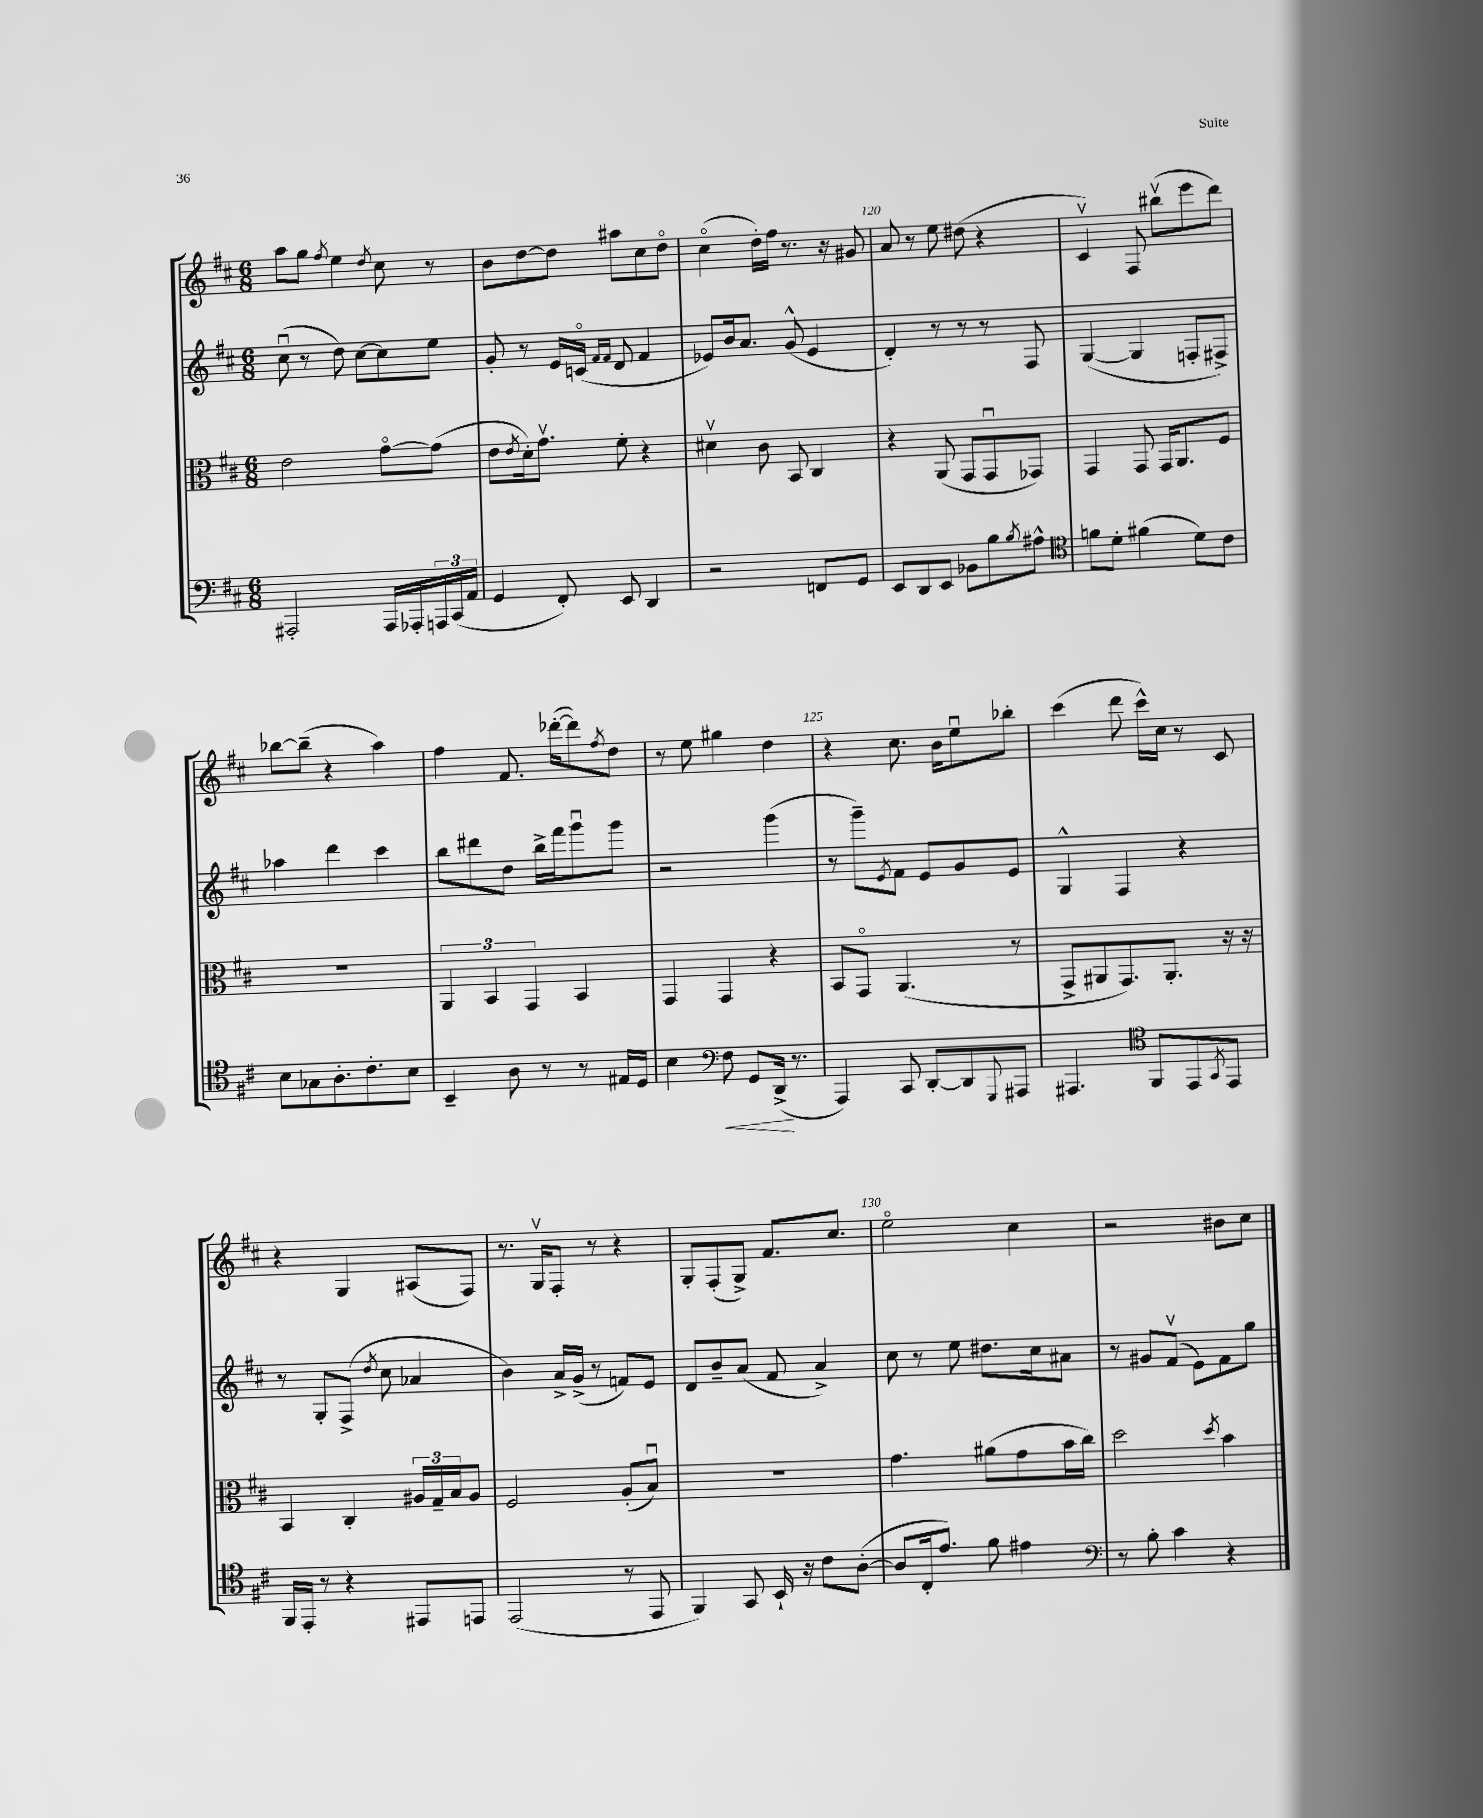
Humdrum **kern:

**kern	**dynam	**kern	**kern	**kern
*part4	*part4	*part3	*part2	*part1
*staff4	*staff4	*staff3	*staff2	*staff1
*clefF4	*	*clefC3	*clefG2	*clefG2
*k[f#c#]	*	*k[f#c#]	*k[f#c#]	*k[f#c#]
*M6/8	*	*M6/8	*M6/8	*M6/8
=117	=117	=117	=117	=117
2AAA#X'/	.	2e\	(8cc#u\	8aa\L
.	.	.	8r	8gg\J
.	.	.	.	8qff#/
.	.	.	8dd\)	4ee\
.	.	.	[8cc#\L	.
.	.	.	.	8qdd/
16AAA#/LL	.	[8g\L	8cc#\]	8cc#\
16AAA-X'/	.	.	.	.
24AAAn/	.	(8g\J]	8ee\J	8r
(24CC#/	.	.	.	.
24AA/JJ	.	.	.	.
=118	=118	=118	=118	=118
4GG/	.	8e\L	8g'/	8b\L
.	.	8qe/	.	.
.	.	16d'\k)	8r	[8dd\
.	.	8.gv\J	.	.
8FF#'/)	.	.	16e/LL	8dd\J]
.	.	.	(16cn/JJ	.
.	.	.	16qqf#/LL	.
.	.	.	16qqf#/JJ	.
8EE/	.	8f#'\	8d/	8aa#X\L
4DD/	.	4r	4f#/	8cc#\
.	.	.	.	8dd\J
=119	=119	=119	=119	=119
2r	.	4d#Xv\	8e-X/L)	(4cc#\
.	.	.	16b/k	.
.	.	.	8.a/J	.
.	.	8c#\	.	16dd'\LL)
.	.	.	.	16ff#\JJ
.	.	8BB/	(8g^^/	8.r
8FFn/L	.	4C#/	4e-/	.
.	.	.	.	16r
8GG/J	.	.	.	8g#X/
=120	=120	=120	=120	=120
8EE/L	.	4r	4d'/)	8a/
8DD/	.	.	.	8r
8EE/J	.	(8AA/	8r	8ee\
8BB-X\L	.	8GG/L	8r	(8dd#X\
8B\	.	8GGu/	8r	4r
8qB/	.	.	.	.
8A#X^^\J	.	8GG-X/J)	8F#/	.
=121	=121	=121	=121	=121
*clefC4	*	*	*	*
8fn\L	.	4GG/	([4G/	4c#v/)
8d'\J	.	.	.	.
(4f#X\	.	8GG/	4G/]	8F#/
.	.	16GG/KL	.	(8bb#Xv\L
.	.	8.AA/	.	.
8d\L)	.	.	8Fn'/L	8eee\
8c#\J	.	8F#/J	8F#X^/J)	8ddd\J)
!!LO:LB:g=z
=122	=122	=122	=122	=122
8B\L	.	2.r	4aa-X\	[8bb-X\L
8G-X\	.	.	.	(8bb-~\J]
8.A'\	.	.	4ddd\	4r
8.c#'\	.	.	.	.
.	.	.	4ccc#\	4aa\)
8B\J	.	.	.	.
=123	=123	=123	=123	=123
4BB~/	.	6AA/	8bb\L	4ff#\
.	.	.	8ddd#X\	.
.	.	6BB/	.	.
8A\	.	.	8dd\J	8.f#/
.	.	6GG/	.	.
8r	.	.	16bb^\LL	.
.	.	.	16fff#\J	([16ddd-X'\KL
8r	.	4BB/	8gggu\	8ddd-\])
.	.	.	.	8qff#/
16E#X/LL	.	.	8ggg\J	8dd\J
16D/JJ	.	.	.	.
=124	=124	=124	=124	=124
4B\	.	4GG/	2r	8r
.	.	.	.	8ee\
*clefF4	*	*	*	*
!	!LO:HP:b	!	!	!
8F#\	<	4GG/	.	4gg#X\
8GG/L	.	.	.	.
(16DD^/Jk	.	4r	(4ggg\	4dd\
8.r	[	.	.	.
=125	=125	=125	=125	=125
4AAA/)	.	8BB/L	8r	4r
.	.	8GG/J	8ggg~\L)	.
.	.	.	8qe/	.
8CC#/	.	(4.AA/	8f#\J	8.cc#\
[8DD'/L	.	.	8e/L	.
.	.	.	.	16b\KL
8DD/]	.	.	8g/	8eeu\
8qqGGG/	.	.	.	.
8AAA#X/J	.	8r	8e/J	8bb-X'\J
=126	=126	=126	=126	=126
4.AAA#X/	.	8GG^/L	4G^^/	(4ccc#\
.	.	8AA#X/	.	.
.	.	8.GG/)	4F#/	8ddd\
*clefC4	*	*	*	*
8FF#/L	.	.	.	16ccc#^^\LL)
.	.	8.AA#'/J	.	16cc#\JJ
8EE/	.	.	4r	8r
8qGG/	.	.	.	.
8EE/J	.	16r	.	8c#/
.	.	16r	.	.
!!LO:LB:g=z
=127	=127	=127	=127	=127
16FF#/LL	.	4BB/	8r	4r
16EE'/JJ	.	.	.	.
8r	.	.	8G'/L	.
4r	.	4C#'/	(8F#^/J	4G/
.	.	.	8qdd/	.
.	.	.	8cc#\	.
8EE#X/L	.	24A#X/LL	4a-X/	(8A#X/L
.	.	24G~/	.	.
.	.	24B/J	.	.
8EEn/J	.	8A#/J	.	8F#/J)
=128	=128	=128	=128	=128
(2EE/	.	2F#/	4b\)	8.r
.	.	.	.	16Gv/KL
.	.	.	16a^/LL	8F#'/J
.	.	.	(16g^/JJ	.
.	.	.	8r	8r
8r	.	(8A'/L	8fn/L)	4r
8EE/	.	8Bu/J)	8e/J	.
=129	=129	=129	=129	=129
4FF#/)	.	2.r	8d/L	8G'/L
.	.	.	8b~/	(8F#'/
8GG/	.	.	(8a/J	8G^/J)
16BB`/	.	.	8f#/	8.f#/L
16r	.	.	.	.
8c#\L	.	.	4a^/)	.
.	.	.	.	8.cc#/J
([8A'\J	.	.	.	.
=130	=130	=130	=130	=130
8A/L]	.	4.g\	8cc#\	2ee\
16C#'/k	.	.	8r	.
8.e/J)	.	.	.	.
.	.	.	8ee\	.
8f#\	.	(8a#X\L	8.dd#X\L	.
4e#X\	.	8g\	.	4cc#\
.	.	.	16cc#\k	.
.	.	16b\L	8a#X\J	.
.	.	16cc#\JJ)	.	.
=131	=131	=131	=131	=131
*clefF4	*	*	*	*
8r	.	2dd\	8r	2r
8B'\	.	.	8g#X/L	.
4c#\	.	.	(8f#v/J	.
.	.	.	8e\L)	.
.	.	8qdd/	.	.
4r	.	4b\	8f#\	8b#X\L
.	.	.	8gg\J	8cc#\J
==	==	==	==	==
*-	*-	*-	*-	*-
